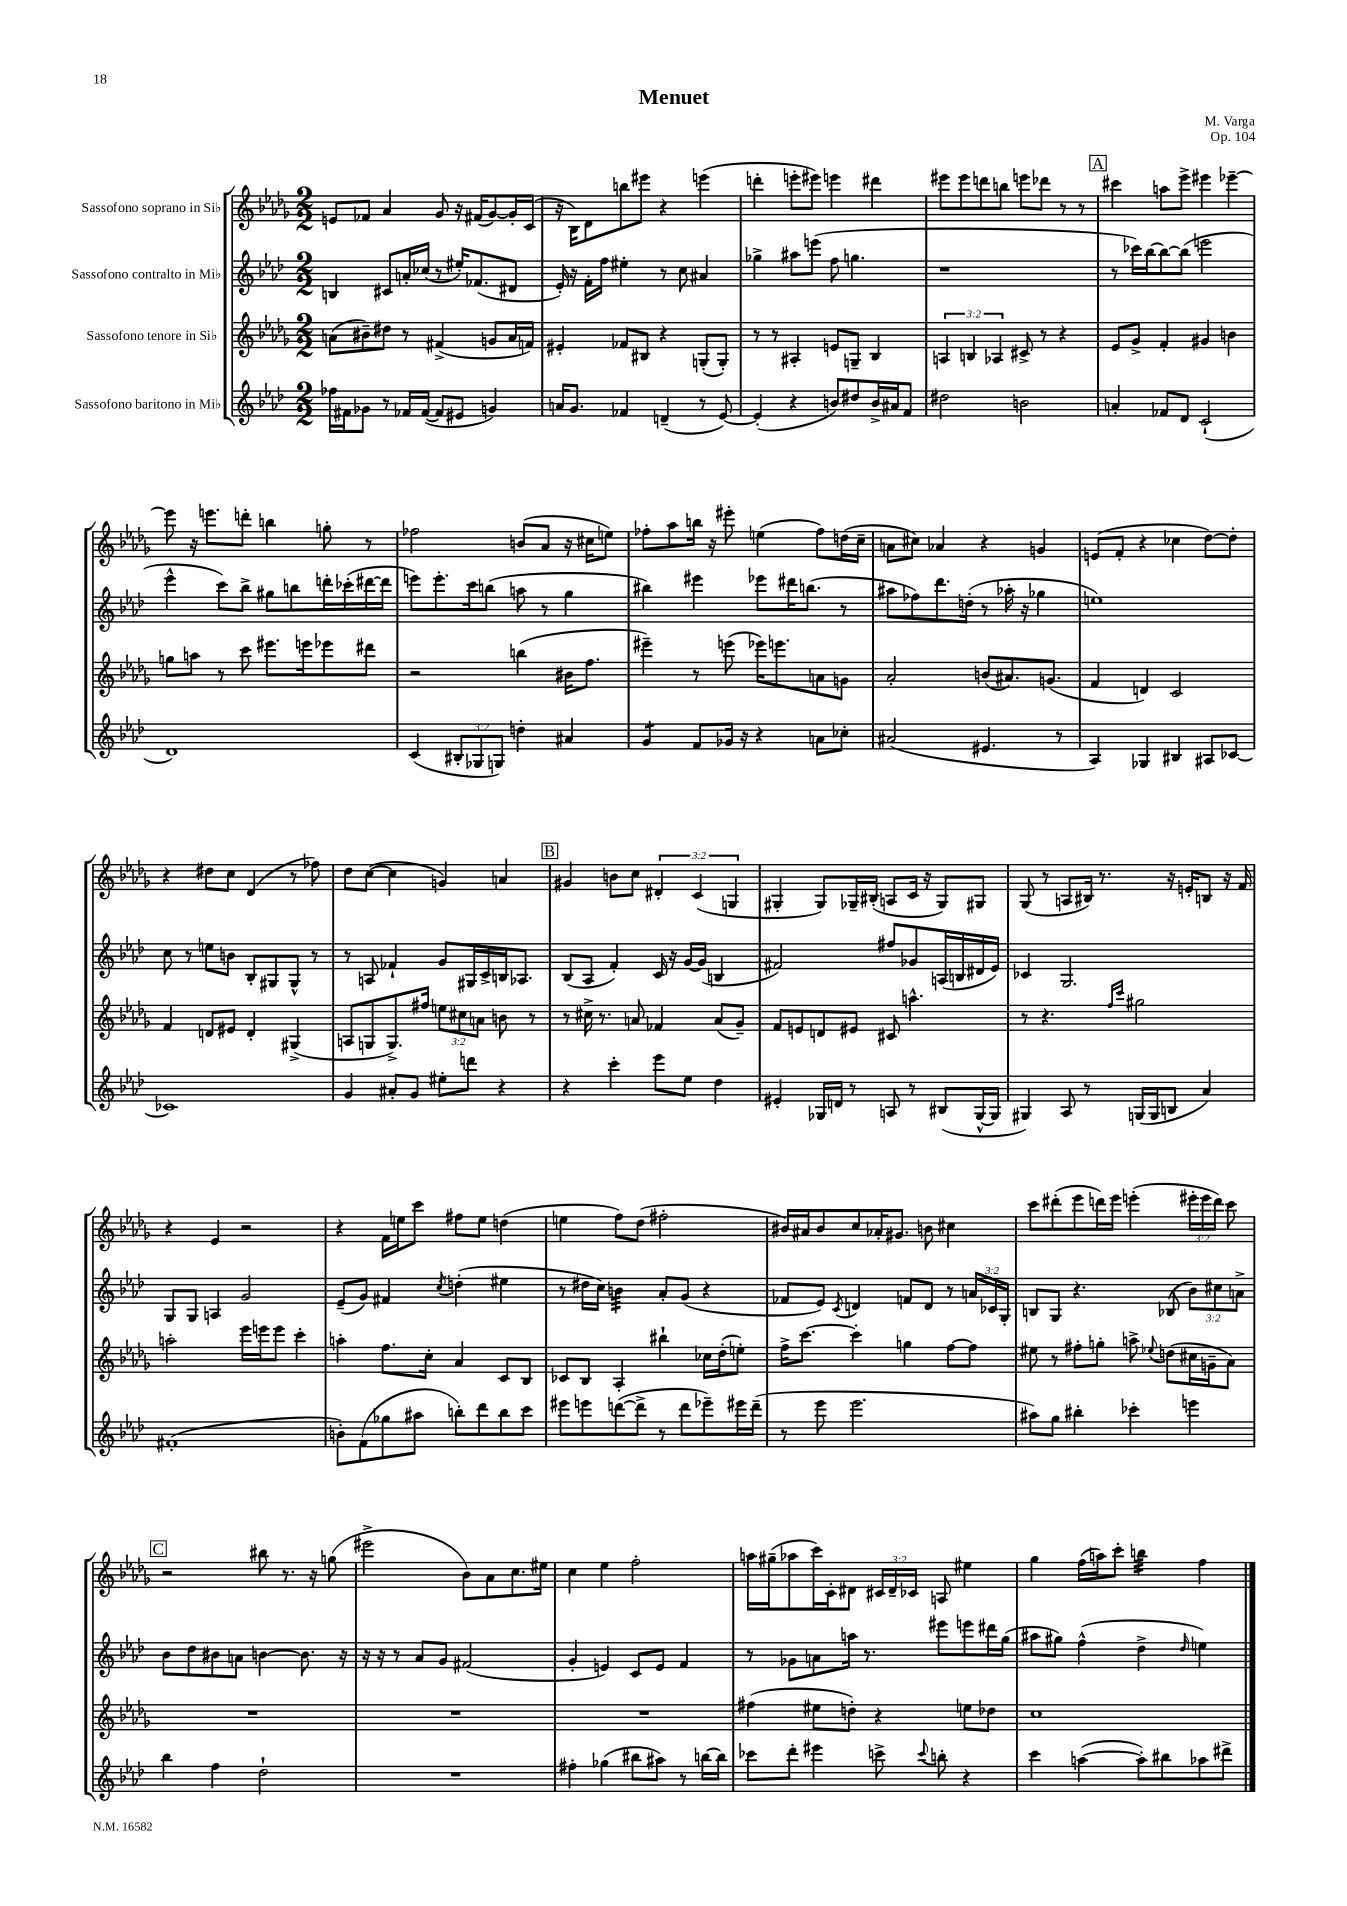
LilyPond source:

\header { title = "Menuet" composer = "M. Varga" opus = "Op. 104" }
<<
\new StaffGroup <<
\new Staff = "s0" \with { instrumentName = "Sassofono soprano in Sib" } {
    \clef treble \key des \major \numericTimeSignature \time 2/2 \override Staff.TupletNumber.text = #tuplet-number::calc-fraction-text
    \autoBeamOff e'8[ fes'8] aes'4 ges'8 r16 fis'16[( ges'8~) ges'16-. c'16]( |
    r16 bes16[) des'8 b''8 eis'''8] r4 e'''4( |
    d'''4-. e'''8[-. eis'''8]) e'''4 dis'''4 |
    eis'''8[ eis'''8 d'''8 b''8] e'''8[ des'''8] r8 r8 |
    \mark \markup { \box "A" } cis'''4 a''8[ ees'''8]-> eis'''4 ees'''4~-- |
    ees'''8 r16 e'''8.[ d'''8]-. b''4 g''8-. r8 |
    fes''2 b'8[( aes'8] r16 cis''16[ e''8]) |
    fes''8[-. aes''8 b''16] r16 eis'''8-. e''4( fes''8[) d''16( c''16]-- |
    a'8[ cis''8]) aes'4 r4 g'4 |
    e'8[( f'8]-. r4 ces''4 des''8[~) des''8]-. |
    r4 dis''8[ c''8] des'4( r8 fes''8) |
    des''8[ c''8]~( c''4 g'4) a'4 |
    \mark \markup { \box "B" } gis'4 b'8[ c''8] \tuplet 3/2 { dis'4-. c'4( g4 } |
    gis4-. gis8[) ges16-- bis16]-.( a8[ c'16] r16 ges8[) gis8] |
    ges8( r8 a8[ bis16]) r8. r16 e'16[-. b8] r16 f'16 |
    r4 ees'4 r2 |
    r4 f'16[ e''16 c'''8] fis''8[ e''8] d''4( |
    e''4 f''8[) des''8]( fis''2-. |
    bis'16[) ais'16 bis'8 c''8 aes'16-. gis'8.] b'8 cis''4 |
    c'''8[ dis'''8-.( ees'''8 d'''16) ees'''16] e'''4-.( \tuplet 3/2 { eis'''16[-. eis'''16 d'''16]) } c'''8 |
    \mark \markup { \box "C" } r2 bis''8 r8. r16 g''8( |
    eis'''2-> bes'8[) aes'8 c''8. eis''16] |
    c''4 ees''4 f''2-. |
    a''16[ gis''16--( aes''8 c'''16) c'16-. dis'8] \tuplet 3/2 { cis'16[ dis'16-- ces'16] } a8 eis''4 |
    ges''4 f''16[( a''16) c'''8]-. b''4:32 f''4 \bar "|." |
}
\new Staff = "s1" \with { instrumentName = "Sassofono contralto in Mib" } {
    \clef treble \key aes \major \numericTimeSignature \time 2/2 \override Staff.TupletNumber.text = #tuplet-number::calc-fraction-text
    \autoBeamOff b4 cis'8[ a'16-. ces''16]( r8 eis''16[-.) fes'8.( dis'8] |
    ees'16-.) r16 f'16[-. f''16] eis''4-. r8 c''8 ais'4 |
    ges''4-> ais''8[ e'''8]( f''8 g''4. |
    r1 |
    \mark \markup { \box "A" } r8 ces'''16[) bes''16~ bes''8~ bes''8]( e'''2 |
    ees'''4-^ c'''8[) bes''8]-> gis''8[ b''8 d'''16-. ces'''16-.( dis'''16~ dis'''16] |
    e'''8[) e'''8.-. c'''16 b''8]( a''8 r8 g''4 |
    bis''4) eis'''4 ees'''8[ dis'''16 b''8.]( r8 |
    ais''8[ fes''8) des'''8. d''16]-.( r8 aes''16-. r16 ges''4 |
    e''1) |
    c''8 r8 e''8[ b'8] bes8[-. gis8 gis8]-^ r8 |
    r8 a8 fes'4-! g'8[ gis16 c'16-> b16 aes8.] |
    \mark \markup { \box "B" } bes8[( aes8] f'4-.) c'16 r16 g'16[~ g'16]( b4 |
    fis'2) fis''8[ ges'8 a16( b16 dis'16 ees'16]) |
    ces'4 g2. |
    g8[ g8] a4 g'2 |
    ees'8[--( g'8]) fis'4 \acciaccatura { c''8 } d''4-.( eis''4 |
    r8 dis''16[ c''16]) b'4:32 aes'8[-. g'8]( r4 |
    fes'8[ ees'8]) \acciaccatura { c'8 } d'4 f'8[ d'8] r8 \tuplet 3/2 { a'16[ ces'16 g16]-. } |
    b8[ g8] r4. bes8( \tuplet 3/2 { bes'8[) cis''8 a'8]-> } |
    \mark \markup { \box "C" } bes'8[ des''8 bis'8 a'8] b'4~ b'8. r16 |
    r16 r16 r8 aes'8[ g'8] fis'2( |
    g'4-. e'4) c'8[ e'8] f'4 |
    r8 ges'8[ a'8 a''16] r8. eis'''8[ e'''8 dis'''16 g''16]( |
    ais''8[ gis''8]) f''4-^( des''4-> \grace { des''16 } e''4) \bar "|." |
}
\new Staff = "s2" \with { instrumentName = "Sassofono tenore in Sib" } {
    \clef treble \key des \major \numericTimeSignature \time 2/2 \override Staff.TupletNumber.text = #tuplet-number::calc-fraction-text
    \autoBeamOff a'8[( bis'8--) dis''8] r8 fis'4->( g'8[ a'16 f'16]) |
    eis'4-. fes'8[ bis8] r4 g8[-.( g8]-.) |
    r8 r8 ais4-. e'8[ g8]-- bes4 |
    \tuplet 3/2 { a4 b4 aes4 } cis'8-> r8 r4 |
    \mark \markup { \box "A" } ees'8[ ges'8]-> f'4-. gis'4 b'4 |
    g''8[ a''8] r8 c'''8 eis'''8.[ e'''16 ees'''8 dis'''8] |
    r2 b''4( bis'16[ f''8.] |
    eis'''4--) r8 e'''8( ees'''16[) e'''8. a'8 g'8] |
    aes'2-. b'8[( ais'8.) g'8.]( |
    f'4 d'4) c'2 |
    f'4 d'8[ eis'8] d'4-. gis4->( |
    a8[ g8 g8.->) fis''16] \tuplet 3/2 { e''8[ cis''8 a'8] } b'8 r8 |
    \mark \markup { \box "B" } r8 cis''16-> r8. a'8 fes'4 a'8[( ges'8]--) |
    f'8[ e'8 d'8 eis'8] cis'8 a''4.-^ |
    r8 r4. \grace { f''16[ c'''16] } gis''2 |
    a''2-. ees'''16[ e'''16 e'''8] c'''4-. |
    a''4-. f''8.[ c''16]-. aes'4 c'8[ bes8] |
    ces'8[ bes8] aes4-. bis''4-! ces''16[ des''16-.( e''8]-.) |
    f''16[-> c'''8.]~ c'''4-. g''4 f''8[~ f''8] |
    eis''8 r8 fis''8[-. g''8]-. a''8-> \appoggiatura { ees''8 } d''8[( cis''16 g'16-- aes'8]) |
    \mark \markup { \box "C" } R1 |
    R1 |
    R1 |
    fis''4( eis''8[ d''8]-.) r4 e''8[ des''8] |
    c''1 \bar "|." |
}
\new Staff = "s3" \with { instrumentName = "Sassofono baritono in Mib" } {
    \clef treble \key aes \major \numericTimeSignature \time 2/2 \override Staff.TupletNumber.text = #tuplet-number::calc-fraction-text
    \autoBeamOff fes''16[ fis'16 ges'8] r8 fes'16[ fes'16]~( fes'8[ eis'8] g'4) |
    a'16[ g'8.] fes'4 d'4--( r8 ees'8~) |
    ees'4-.( r4 b'8[) dis''8 b'16-> ais'16 f'8] |
    dis''2 b'2 |
    \mark \markup { \box "A" } a'4-. fes'8[ des'8] c'2-!( |
    des'1) |
    c'4( \tuplet 3/2 { bis8[-. ges8 g8]) } d''4-. ais'4 |
    g'4:8 f'8[ ges'16] r16 r4 a'8[ ces''8]-. |
    ais'2( eis'4. r8 |
    aes4) ges4 bis4 ais8[ ces'8]~ |
    ces'1 |
    g'4 ais'8[-. g'8] eis''8[-. d'''8] r4 |
    \mark \markup { \box "B" } r4 c'''4-. ees'''8[ ees''8] des''4 |
    eis'4-. ges16[ d'16] r8 a8 r8 bis8[( ges16~-^ ges16] |
    gis4) aes8 r8 g16[( g16 b8] aes'4) |
    fis'1-.( |
    b'8[-.) f'8( ges''8 ais''8] b''8[-.) des'''8 b''8 c'''8] |
    eis'''8[ e'''8 d'''8~( d'''8]-> r8 d'''8[ ees'''8--) eis'''16 d'''16]--( |
    r8 ees'''8 ees'''2. |
    ais''8[) g''8] bis''4-. ces'''4-. e'''4 |
    \mark \markup { \box "C" } bes''4 f''4 des''2-! |
    R1 |
    fis''4-. ges''4( bis''8[ ais''8]) r8 b''16[~ b''16] |
    ces'''8[ des'''8]-. eis'''4 c'''8-> \appoggiatura { c'''8 } b''8-. r4 |
    c'''4 a''4~( a''8[-.) bis''8 aes''8 dis'''8]-> \bar "|." |
}
>>
>>
\layout { \context { \Score \remove "Bar_number_engraver" } }
